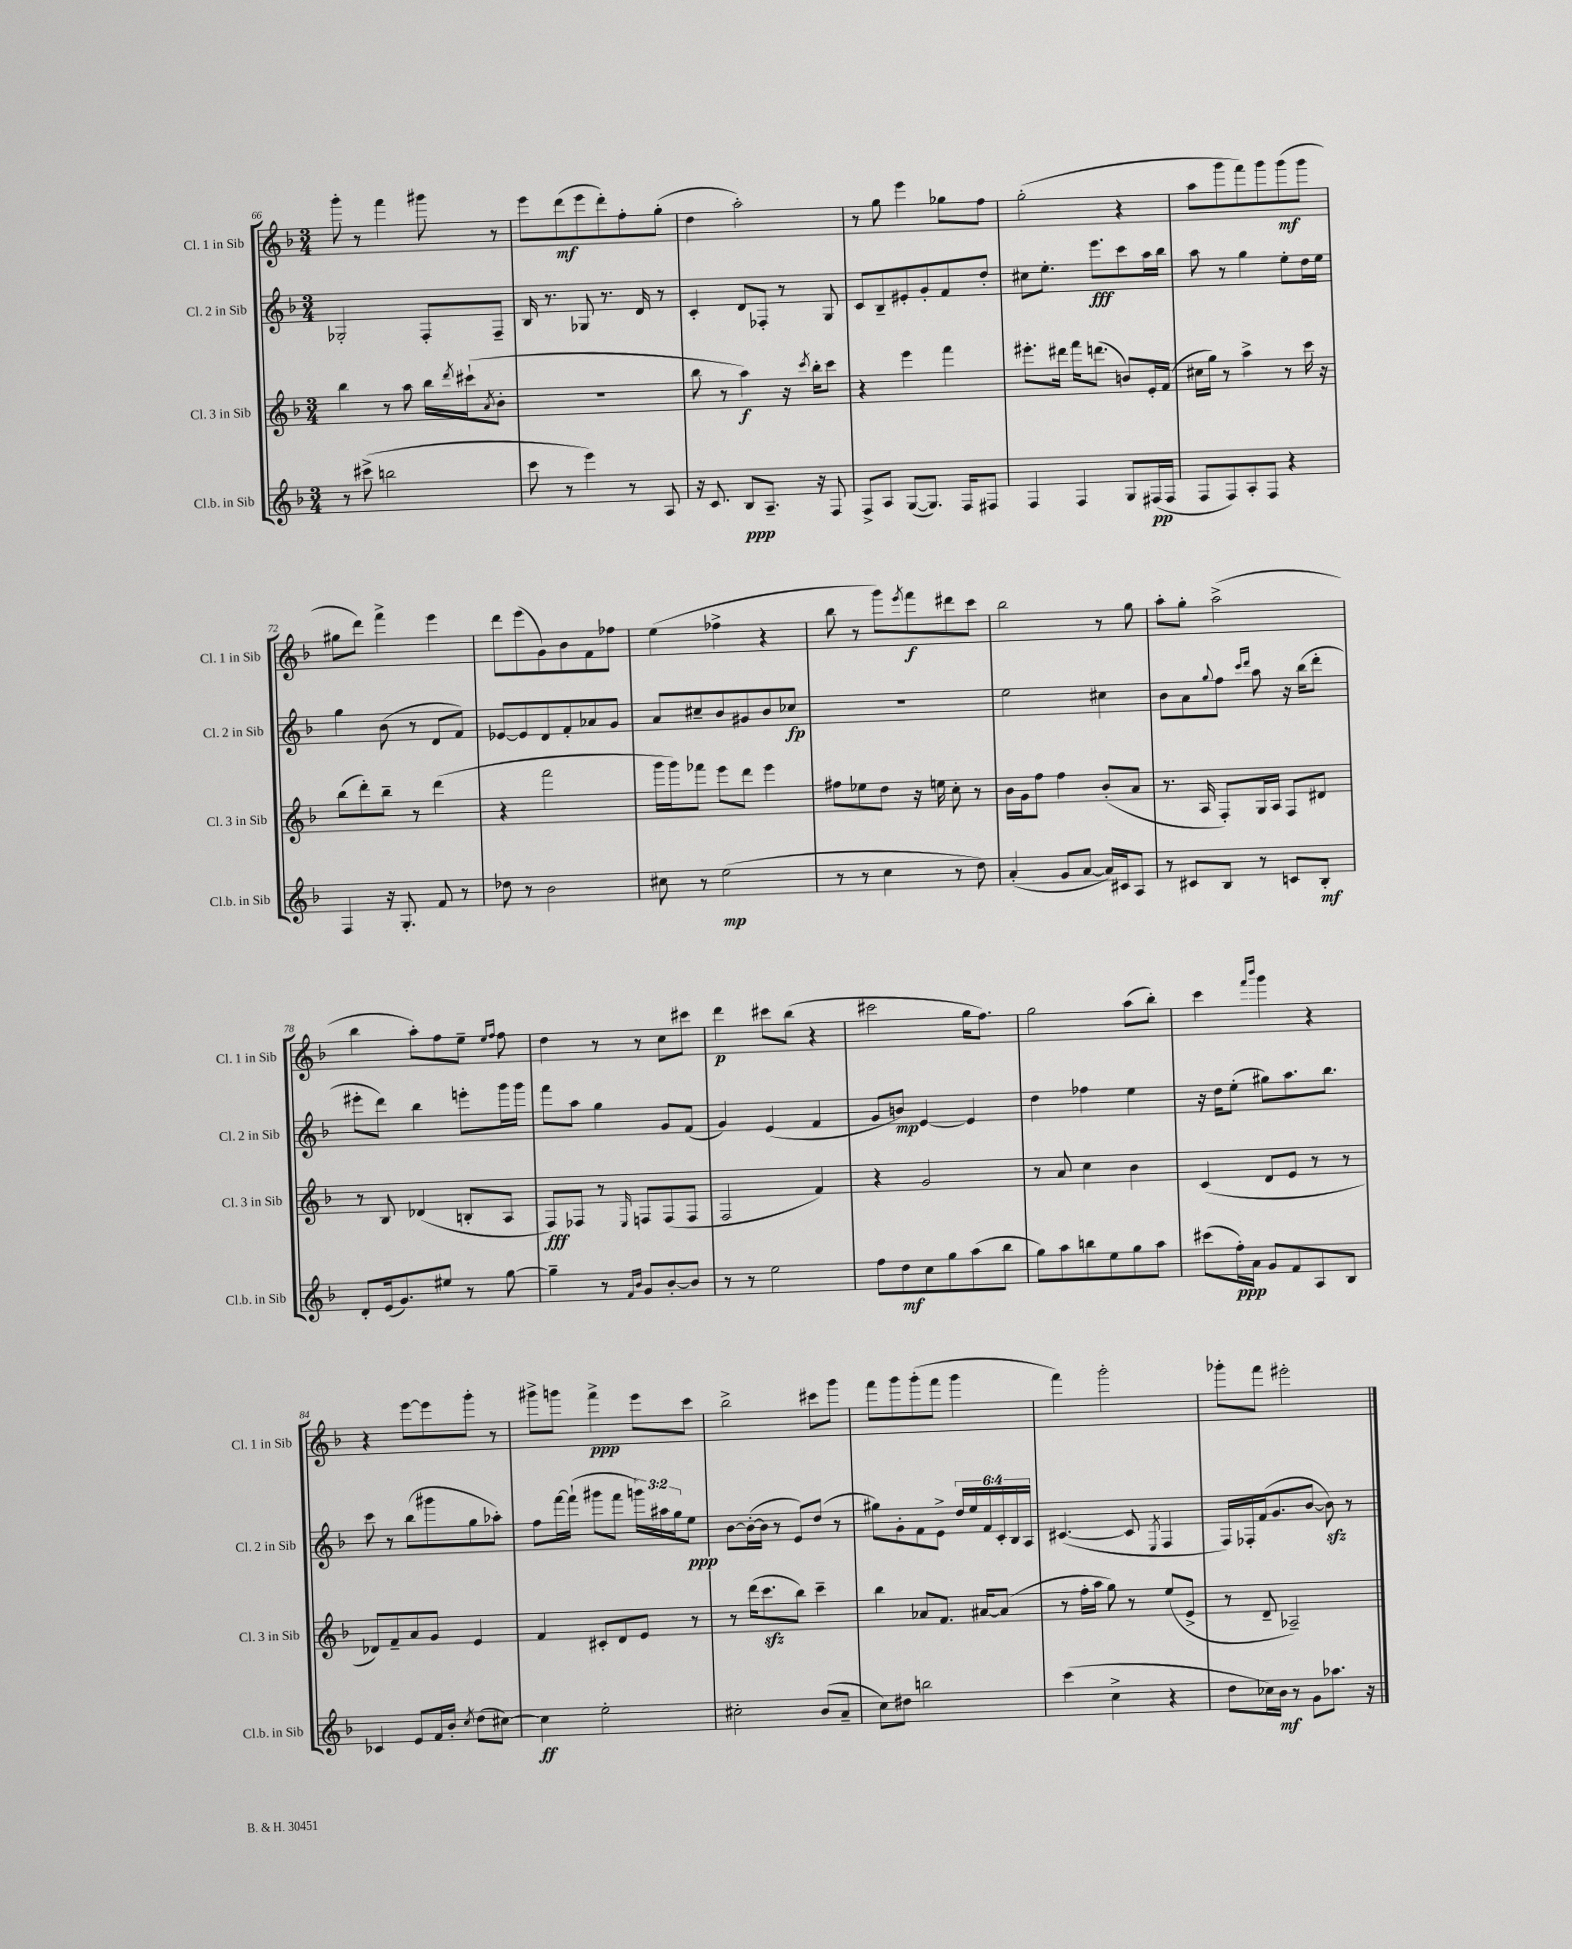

**kern	**kern	**kern	**kern
*staff4	*staff3	*staff2	*staff1
*clefG2	*clefG2	*clefG2	*clefG2
*k[b-]	*k[b-]	*k[b-]	*k[b-]
*M3/4	*M3/4	*M3/4	*M3/4
8r	4bb-	2G-'	8ggg'
(8ccc#^	.	.	8r
2bb	8r	.	4fff
.	8aa	.	.
.	16bb-	8F'	8ggg#
.	8qddd	.	.
.	(16ccc#`	.	.
.	8qa	.	.
.	8b-'	8F~	8r
=	=	=	=
8ccc	2.r	16B-	8eee
.	.	8.r	.
8r	.	.	(8ddd
4eee)	.	8G-	8eee
.	.	8.r	8ddd')
8r	.	.	8ff'
.	.	16d	.
8A	.	8r	(8gg'
=	=	=	=
16r	8bb-	4c'	4dd
8.c	.	.	.
.	8r	.	.
8B-	4aa)	8d	2aa')
8.A~	.	8F-'	.
.	16r	8r	.
.	8qccc	.	.
16r	16bb-'	.	.
8F	8ccc	8G	.
=	=	=	=
8F^	4r	8c	8r
8A	.	8B-~	8gg
([8G	4eee	8e#'	4eee
8.G])	.	8g'	.
.	4fff	8f	8gg-
16F	.	.	.
8F#	.	8dd'	8ff
=	=	=	=
4F	8.eee#'	8cc#	(2gg'
.	.	8.ee'	.
.	16ddd#	.	.
4F	16fff	.	.
.	(8.ddd	8.eee	.
8G	8b)	8ccc	4r
(16F#	16e'	16aa	.
16F#	(16f	16bb-	.
=	=	=	=
8F	16cc#	8aa	8aa
.	16gg)	.	.
8F)	8r	8r	8ggg
8A'	4aa^	4gg	8fff)
8F	.	.	8ggg
4r	8r	8ee'	(8ggg
.	16ccc	16dd	8ggg
.	16r	16ee	.
=	=	=	=
4F	(8bb-	4gg	8gg#
.	8ddd')	.	8ddd)
16r	8bb-~	(8b-	4fff^
8.G'	.	.	.
.	8r	8r	.
8f	(4ddd	8d	4eee
8r	.	8f)	.
=	=	=	=
8dd-	4r	[8e-	8ddd
8r	.	8e-]	(8eee
2b-	2fff	8d	8g)
.	.	8f'	8b-
.	.	8a-	8f
.	.	8g	8ff-
=	=	=	=
8cc#	16ggg	8a	(4ee
.	16ggg)	.	.
8r	8fff-	8cc#~	.
(2ee	8eee	8b-	4ff-^
.	8ddd	8g#	.
.	4eee	8b-	4r
.	.	8cc-	.
=	=	=	=
8r	8ff#	2.r	8bb-
8r	8ee-	.	8r
4cc	8dd	.	8ggg)
.	.	.	8qeee
.	16r	.	8fff
.	16ee	.	.
8r	8cc'	.	8ddd#
8dd)	8r	.	8ccc
=	=	=	=
(4a'	16b-	2ee	2bb-
.	16g	.	.
.	8ff	.	.
8g	4ff	.	.
[8a	.	.	.
16a])	(8b-'	4cc#	8r
16c#	.	.	.
8A	8a	.	8gg
=	=	=	=
8r	8.r	8b-	8aa'
8c#	.	8a	8gg'
.	16A	.	.
.	.	8qqgg	.
8B-	8F')	8ff	(2aa^
.	.	16qqccc	.
.	.	16qqddd	.
8r	16G	8aa	.
.	16A	.	.
8c	8F	16r	.
.	.	(16bb-	.
8B-'	8d#	8ddd'	.
=	=	=	=
8d'	8r	8eee#'	4bb-
(16e	8B-	8ddd)	.
8.g)	.	.	.
.	(4d-	4bb-	8aa')
8ee#	.	.	8ff
8r	8B'	8eee'	8ee~
.	.	.	16qqee
.	.	.	16qqff
[8gg	8A	16ggg	8ff
.	.	16ggg	.
=	=	=	=
4gg~]	8F)	8fff	4dd
.	8F-	8aa	.
8r	8r	4gg	8r
16qqf	.	.	.
16qqb-	16qqE	.	.
8g	8F	.	8r
[8b-'	(8F	8g	8cc
8b-]	8F	(8f	8ccc#
=	=	=	=
8r	2F	4g)	4ddd
8r	.	.	.
2ee	.	(4e	8ccc#
.	.	.	(8bb-
.	4f)	4f	4r
=	=	=	=
8ff	4r	8g	2ccc#
8dd	.	8b)	.
8cc	2g	[4e	.
8gg	.	.	.
(8aa	.	4e]	16gg
.	.	.	8.ff)
8bb-	.	.	.
=	=	=	=
8gg)	8r	4dd	2gg
8aa	8a	.	.
8bb	4cc	4ff-	.
8ee	.	.	.
8gg	4b-	4ee	(8aa
8aa	.	.	8bb-')
=	=	=	=
(8ccc#	(4c	16r	4ccc
.	.	16dd	.
16ff')	.	(8ee'	.
16a	.	.	.
.	.	.	16qqfff
.	.	.	16qqbbb-
8g	8d	8gg#)	4ggg
8f	8e	8.aa	.
8A	8r	.	4r
.	.	8.bb-	.
8B-	8r	.	.
=	=	=	=
4c-	8d-)	8ccc	4r
.	8f~	8r	.
8e	8a	(8bb-	[8eee
16f	8g	8ggg#	8eee]
16b-'	.	.	.
8qcc	.	.	.
(8dd	4e	8gg	8ggg'
[8cc#)	.	8aa-')	8r
=	=	=	=
4cc#]	4f	8ff	8ggg#^
.	.	[16fff	8ggg
.	.	(16fff`]	.
2ee'	8c#'	8ggg#	4fff^
.	8d	8fff	.
.	8e	24ggg)	8eee
.	.	24aa#	.
.	.	24gg	.
.	8r	8ee	8ccc
=	=	=	=
2cc#'	8r	[8b-	2bb-^
.	(16ddd	(16b-'_	.
.	8.ccc	16b-]	.
.	.	8r	.
.	8bb-)	8e)	.
(8b-	4ccc~	(8dd	8ccc#
8a~	.	8r	8ggg
=	=	=	=
8cc)	4bb-	8gg#)	8fff
8dd#	.	8g'	8ggg
2bb	8a-	8f	(8ggg'
.	8.f	8e^	8fff
.	.	24dd	4ggg
.	.	24ee	.
.	[16a#	.	.
.	.	24f	.
.	(8a#]	24c'	.
.	.	24B-	.
.	.	24A	.
=	=	=	=
(4ccc	8r	([4.c#	4fff)
.	16ff'	.	.
.	16aa	.	.
4cc^	8gg)	.	2ggg'
.	8r	8c#]	.
.	.	8qE	.
4r	(8ee	4F	.
.	8e^	.	.
=	=	=	=
8dd	8r	16F)	8ggg-'
.	.	16F-'	.
16cc-)	8d~	(16f	8fff
16b-	.	8.g	.
8r	2A-~)	.	2eee#'
8g	.	[8b-	.
8.aa-	.	8b-])	.
.	.	8r	.
16r	.	.	.
==	==	==	==
*-	*-	*-	*-
